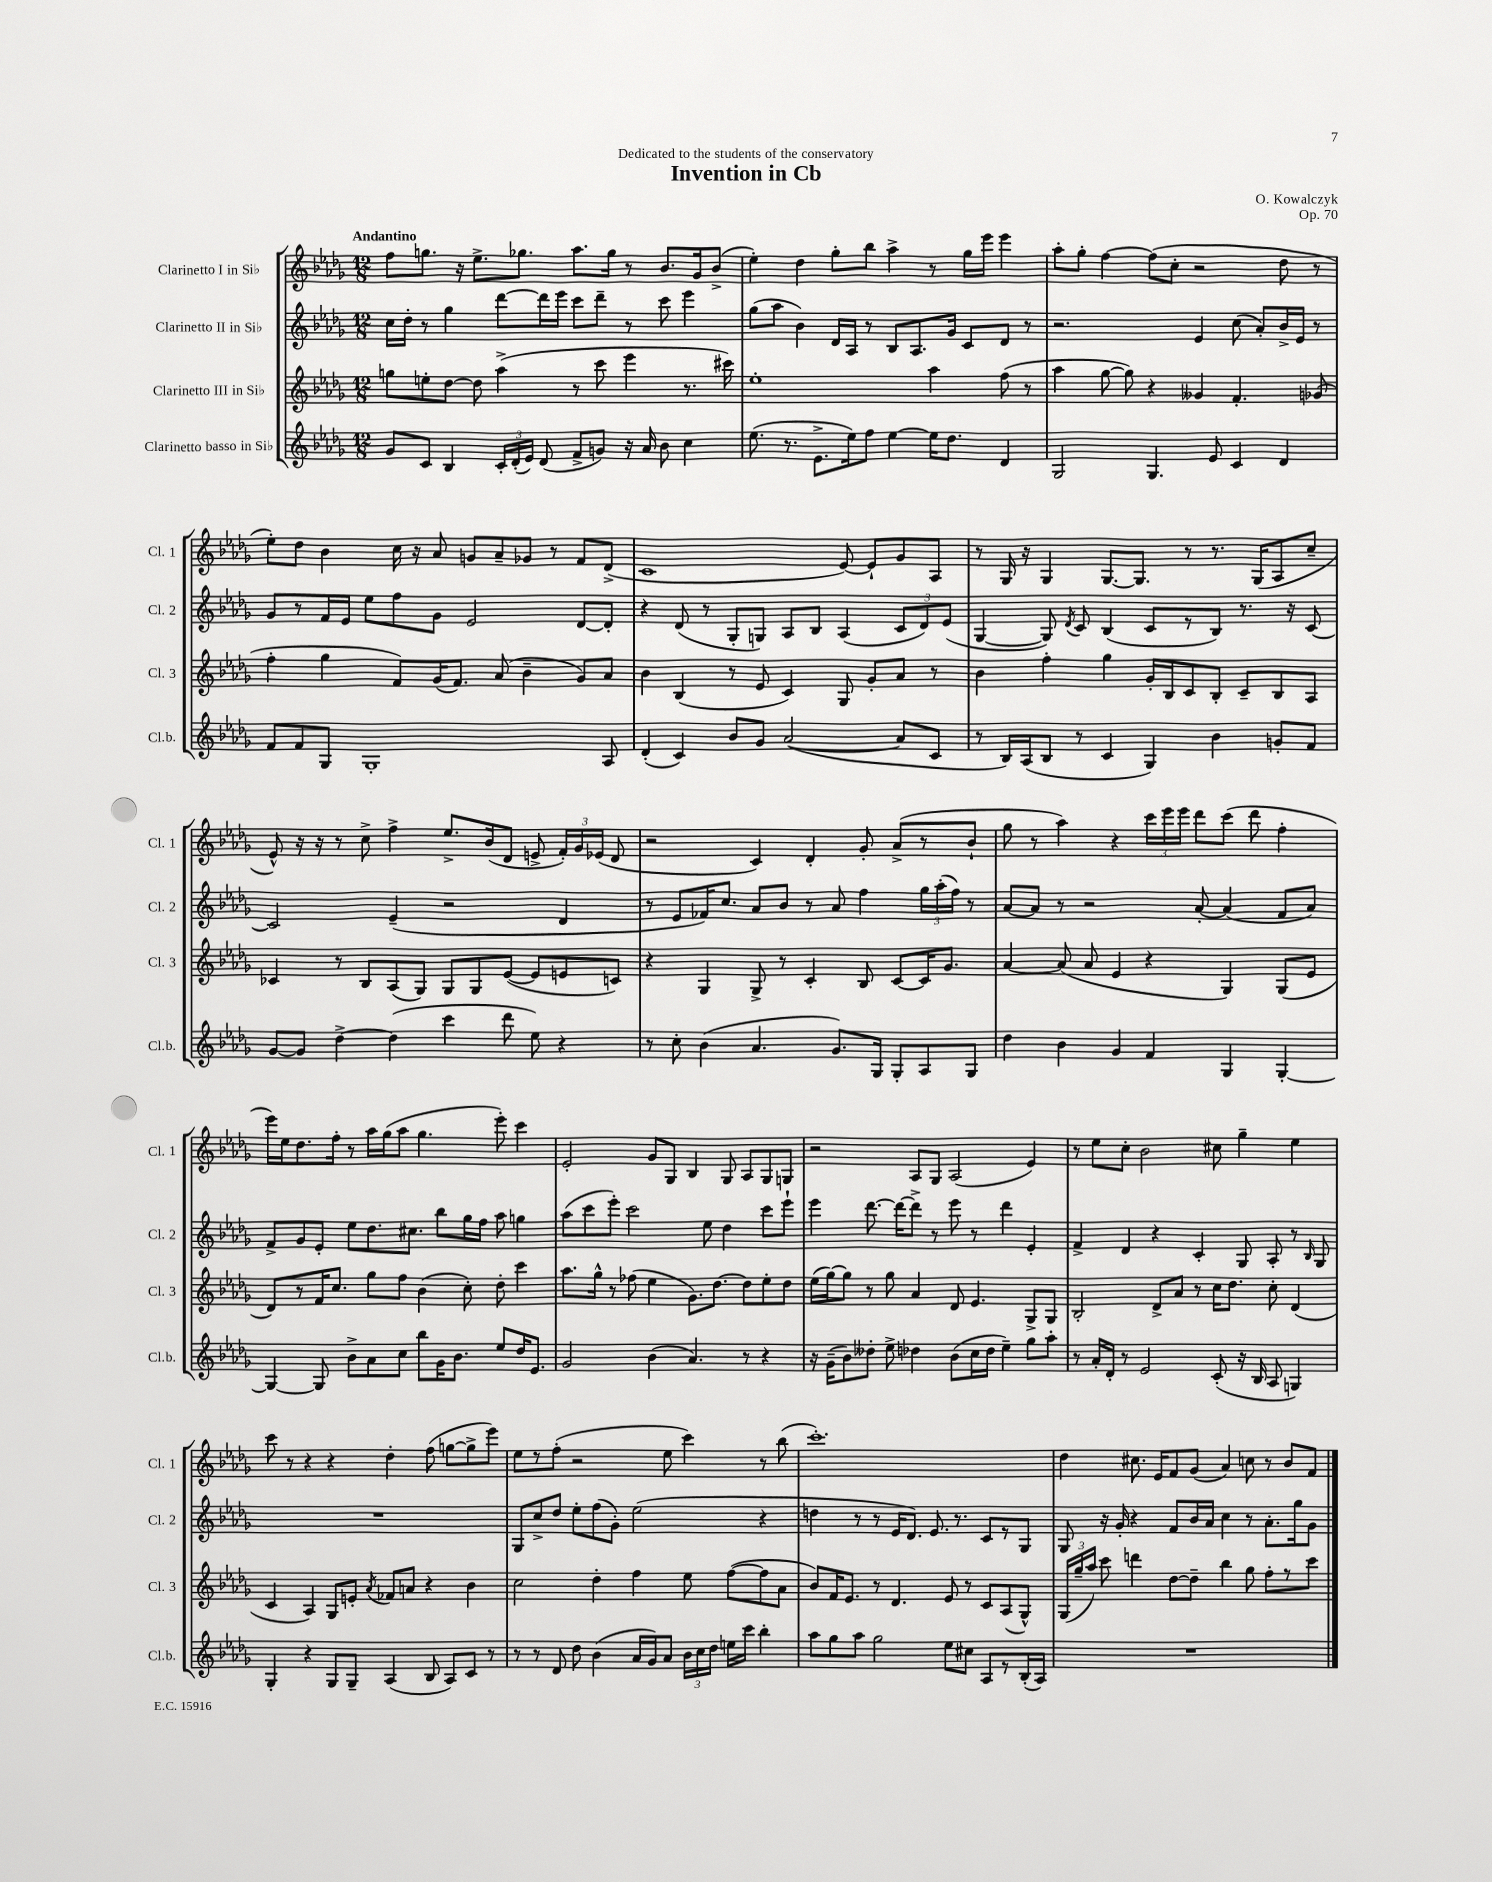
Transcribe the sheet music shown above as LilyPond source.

\header { title = "Invention in Cb" composer = "O. Kowalczyk" dedication = "Dedicated to the students of the conservatory" opus = "Op. 70" }
<<
\new StaffGroup <<
\new Staff = "s0" \with { instrumentName = "Clarinetto I in Sib" shortInstrumentName = "Cl. 1" } {
    \clef treble \key des \major \numericTimeSignature \time 12/8 \tempo "Andantino"
    \autoBeamOff f''8[ g''8.] r16 ees''8.[-> ges''8.] aes''8.[ ges''16] r8 bes'8.[ ges'16 bes'8]->( |
    ees''4-.) des''4 ges''8[-. bes''8] aes''4-> r8 ges''16[ ees'''16] ees'''4 |
    aes''8[-. ges''8]-. f''4~ f''8[( c''8]-. r2 des''8 r8 |
    ees''8[-.) des''8] bes'4 c''16 r16 aes'8 g'8[ aes'8-- ges'8] r8 f'8[ des'8]->( |
    c'1 ees'8~) ees'8[-! ges'8 aes8] |
    r8 ges16 r16 ges4 ges8.[~ ges8.] r8 r8. ges16[( aes8 c''8]-- |
    ees'8-^) r16 r16 r8 c''8-> f''4-> ees''8.[-> bes'16( des'8] e'8-> \tuplet 3/2 { f'16[-.) ges'16 ees'16]( } des'8 |
    r2 c'4) des'4-. ges'8-. aes'8[->( r8 bes'8]-! |
    ges''8 r8 aes''4) r4 \tuplet 3/2 { c'''16[ ees'''16 ees'''16] } des'''8[ c'''8]( des'''8 f''4-. |
    ees'''16[) ees''16 des''8. f''16]-. r8 aes''16[ ges''16( aes''8] ges''4. ees'''8-.) c'''4 |
    ees'2-. ges'8[ ges8] bes4 ges8 aes8[ ges8 g8] |
    r2 aes8[ ges8] aes2( ees'4) |
    r8 ees''8[ c''8]-. bes'2 cis''8 ges''4-- ees''4 |
    c'''8 r8 r4 r4 des''4-. f''8( g''8[~ g''8-> ees'''8]) |
    ees''8[ r8 f''8]-.( r2 ees''8 c'''4) r8 bes''8( |
    c'''1.-.) |
    des''4 cis''8. ees'16[ f'8 ges'8]( aes'4) c''8 r8 bes'8[ f'8] \bar "|." |
}
\new Staff = "s1" \with { instrumentName = "Clarinetto II in Sib" shortInstrumentName = "Cl. 2" } {
    \clef treble \key des \major \numericTimeSignature \time 12/8
    \autoBeamOff c''16[ des''16]-. r8 ges''4 des'''8[~ des'''16 ees'''16] c'''8[ des'''8]-- r8 c'''8 ees'''4 |
    ges''8[( aes''8] bes'4) des'16[ aes16] r8 bes8[ aes8. ges'16] c'8[ des'8] r8 |
    r2. ees'4 c''8( aes'8[-.) bes'16-> ees'16] r8 |
    ges'8[ r8 f'16 ees'16] ees''8[ f''8 ges'8] ees'2 des'8[~ des'8]-. |
    r4 des'8( r8 ges8[-. g8]) aes8[ bes8] aes4( \tuplet 3/2 { c'8[ des'8) ees'8]( } |
    ges4~ ges8) \acciaccatura { des'8 } c'8 bes4( c'8[ r8 bes8]) r8. r16 c'8~ |
    c'2 ees'4--( r2 des'4 |
    r8 ees'8[ fes'16) c''8.] aes'8[ bes'8] r8 aes'8 f''4 \tuplet 3/2 { ges''16[ aes''16-.( f''16]) } r8 |
    aes'8[~ aes'8] r8 r2 aes'8~-. aes'4( f'8[ aes'8]) |
    f'8[-> ges'8 ees'8]-. ees''8[ des''8. cis''8.] bes''8[ ges''16 f''16] aes''8 g''4 |
    aes''8[( c'''8 ees'''8]-.) c'''2 ees''8 des''4 c'''8[ ees'''8]-! |
    ees'''4 des'''8.~ des'''16[~ des'''8]-> r8 ees'''8 r8 des'''4 ees'4-. |
    f'4-> des'4 r4 c'4-. ges8 aes8-. r8 \grace { bes16 } ges8 |
    R1. |
    ges8[ c''8-> des''8] ees''8[-. f''8( ges'8]-.) ees''2( r4 |
    d''4 r8 r8 ees'16[ des'8.]) ees'8. r8. c'8[ r8 ges8] |
    ges8 r16 ges'16-. r4 f'8[ bes'16 aes'16] c''4 r8 aes'8.[-. ges''16 ges'8] \bar "|." |
}
\new Staff = "s2" \with { instrumentName = "Clarinetto III in Sib" shortInstrumentName = "Cl. 3" } {
    \clef treble \key des \major \numericTimeSignature \time 12/8
    \autoBeamOff g''8[ e''8-. des''8]~ des''8 aes''4->( r8 c'''8 ees'''4 r8. cis'''16) |
    ees''1-. aes''4 f''8( r8 |
    aes''4 ges''8~ ges''8) r4 geses'4 f'4.-. ges'8( |
    f''4-. ges''4 f'8[) ges'16( f'8.]) aes'8( bes'4-- ges'8[) aes'8] |
    bes'4 bes4( r8 ees'8 c'4) ges8 ges'8[-. aes'8] r8 |
    bes'4 f''4-. ges''4 ges'16[-. bes16 c'8 bes8]-. c'8[-- bes8 aes8] |
    ces'4 r8 bes8[ aes8( ges8]) ges8[ ges8 ees'8]~( ees'8[ e'8 c'8]) |
    r4 ges4 ges8-> r8 c'4-. bes8 c'8[~ c'16 ges'8.] |
    aes'4~ aes'8( aes'8 ees'4 r4 ges4) ges8[( ees'8] |
    des'8[) r8 f'16 c''8.] ges''8[ f''8] bes'4( c''8-.) des''8-. c'''4 |
    aes''8.[ ges''16]-^ r8 fes''8( ees''4 ges'8.[) des''8.]~ des''8[ ees''8-. des''8] |
    ees''16[( ges''16~) ges''8] r8 ges''8 aes'4 des'8 ees'4. ges8[-> ges8] |
    bes2-. des'8[-> aes'8] r8 c''16[ des''8.] c''8-. des'4( |
    c'4 aes4) ges8[ e'8]-. \acciaccatura { aes'8 } fes'8[ a'8] r4 bes'4 |
    c''2 des''4-. f''4 ees''8 f''8[~( f''8 aes'8] |
    bes'8[) f'16 ees'8.] r8 des'4. ees'8 r8 c'8[ aes8( ges8]-^) |
    \tuplet 3/2 { ges16[( ges''16-- aes''16]) } c'''8 d'''4 des''8[~ des''8]-- bes''4 ges''8 f''8[-. r8 c'''8] \bar "|." |
}
\new Staff = "s3" \with { instrumentName = "Clarinetto basso in Sib" shortInstrumentName = "Cl.b." } {
    \clef treble \key des \major \numericTimeSignature \time 12/8
    \autoBeamOff ges'8[ c'8] bes4 \tuplet 3/2 { c'16[-. des'16-.( ees'16]) } des'8( f'8[-> g'8]) r16 aes'16 bes'8 c''4 |
    ees''8.( r8. ees'8.[-> ees''16) f''8] ees''4~ ees''16[ des''8.] des'4 |
    ges2 ges4. ees'8 c'4 des'4 |
    f'8[ f'8 ges8] ges1-. aes8 |
    des'4-.( c'4) bes'8[ ges'8] aes'2~( aes'8[ c'8] |
    r8 bes16[) aes16( bes8] r8 c'4 ges4) bes'4 g'8[-. f'8] |
    ges'8[~ ges'8] des''4~-> des''4( c'''4 des'''8 ees''8) r4 |
    r8 c''8-. bes'4( aes'4. ges'8.[) ges16] ges8[-. aes8 ges8] |
    des''4 bes'4 ges'4 f'4 ges4 ges4~-. |
    ges4~ ges8 bes'8[-> aes'8 c''8] bes''8[ ges'16 bes'8.] ees''8[ des''16 ees'8.] |
    ges'2 bes'4( aes'4.) r8 r4 |
    r16 ges'16[--( bes'8) deses''8]-. ees''8-> des''4 bes'8[( c''16 des''16] ees''4--) ges''8[ aes''8]-. |
    r8 aes'16[-. des'16]-. r8 ees'2 c'8-.( r16 bes16 aes8 g4) |
    ges4-. r4 ges8[ ges8]-- aes4( bes8 aes8[) c'8] r8 |
    r8 r8 des'8 des''8 bes'4( aes'16[ ges'16) aes'8] \tuplet 3/2 { bes'16[ c''16 des''16] } e''16[ c'''16] bes''4-. |
    aes''8[ ges''8 aes''8] ges''2 ees''8[ cis''8] aes8[ r8 bes16-.( aes16]) |
    R1. \bar "|." |
}
>>
>>
\layout { \context { \Score \remove "Bar_number_engraver" } }
